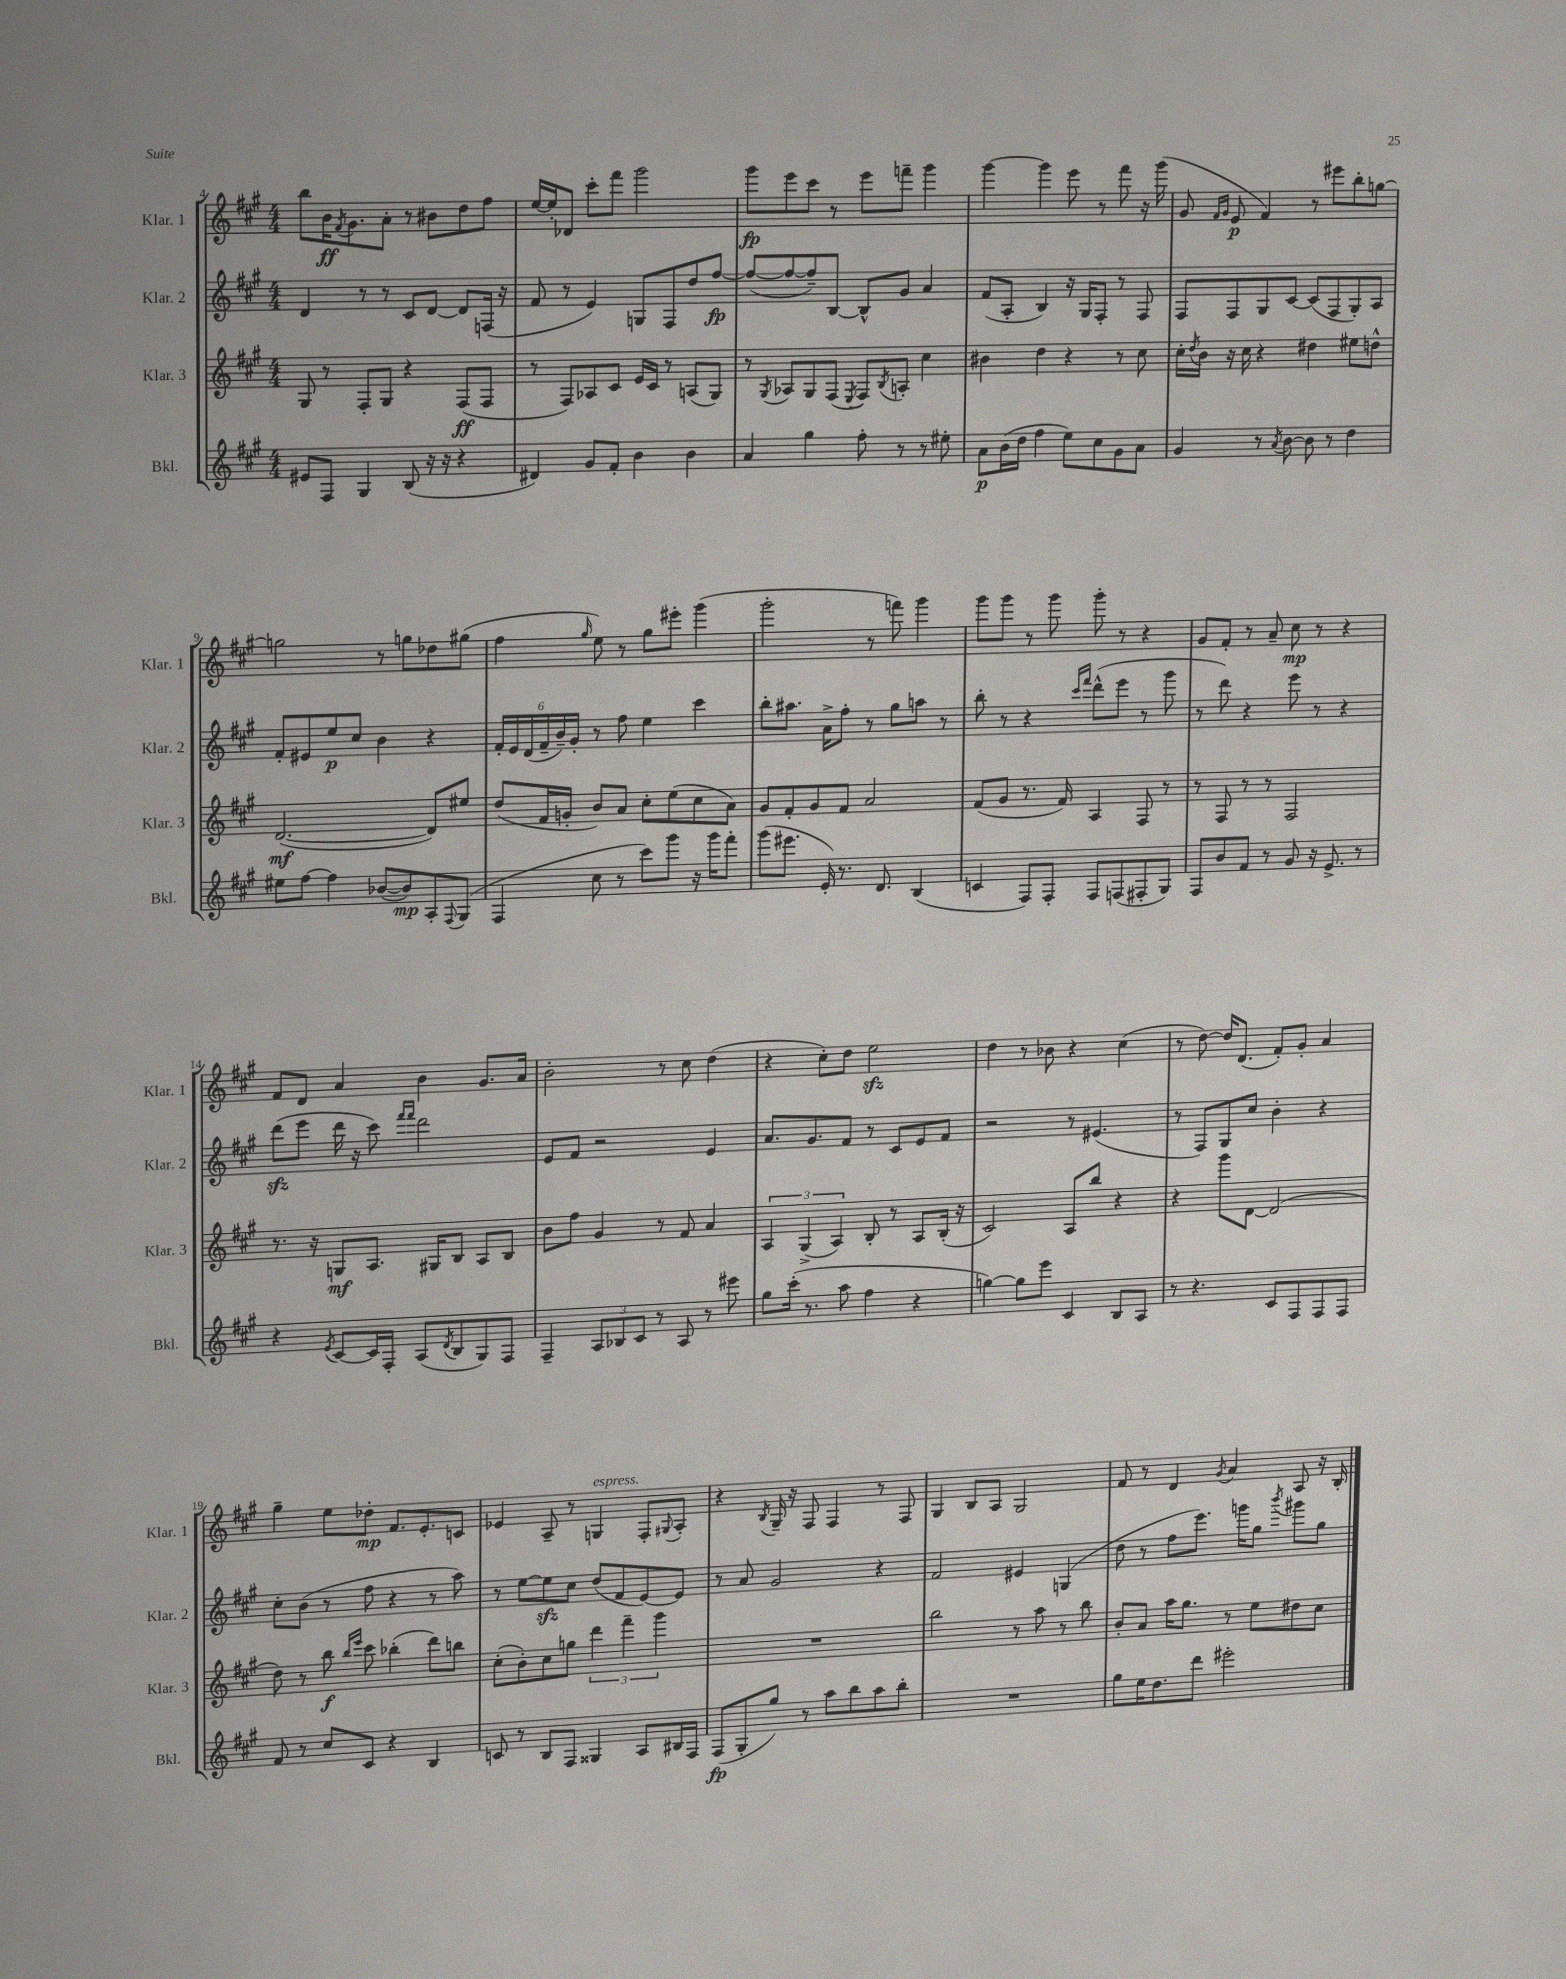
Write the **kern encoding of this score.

**kern	**dynam	**kern	**dynam	**kern	**dynam	**kern	**dynam
*part4	*part4	*part3	*part3	*part2	*part2	*part1	*part1
*staff4	*staff4	*staff3	*staff3	*staff2	*staff2	*staff1	*staff1
*I"Bkl.	*	*I"Klar. 3	*	*I"Klar. 2	*	*I"Klar. 1	*
*I'Bkl.	*	*I'Klar. 3	*	*I'Klar. 2	*	*I'Klar. 1	*
*clefG2	*	*clefG2	*	*clefG2	*	*clefG2	*
*k[f#c#g#]	*	*k[f#c#g#]	*	*k[f#c#g#]	*	*k[f#c#g#]	*
*M4/4	*	*M4/4	*	*M4/4	*	*M4/4	*
=4	=4	=4	=4	=4	=4	=4	=4
8e#X/L	.	8G#/	.	4d/	.	8bb\L	.
8F#/J	.	8r	.	.	.	16b\K	ff
.	.	.	.	.	.	8qf#/	.
.	.	.	.	.	.	8.g#\	.
4G#/	.	8F#'/L	.	8r	.	.	.
.	.	8G#/J	.	8r	.	8a'\J	.
(8B/	.	4r	.	8c#/L	.	8r	.
16r	.	.	.	[8d/J	.	8b#X\L	.
16r	.	.	.	.	.	.	.
4r	.	(8F#/L	ff	8d/L]	.	8dd\	.
.	.	8F#/J	.	(16Fn/Jk	.	8ff#\J	.
.	.	.	.	16r	.	.	.
=5	=5	=5	=5	=5	=5	=5	=5
4d#X/)	.	8r	.	8f#/	.	[16ee/LL	.
.	.	.	.	.	.	16ee'/J]	.
.	.	8F#/L)	.	8r	.	8d-X/J	.
8g#/L	.	8A-X/	.	4e/)	.	8ccc#'\L	.
8f#'/J	.	8c#/J	.	.	.	8fff#\J	.
4b\	.	16e/LL	.	8Gn/L	.	2ggg#\	.
.	.	16c#/JJ	.	.	.	.	.
.	.	8r	.	8F#/	.	.	.
4b\	.	(8An/L	.	8dd/	.	.	.
.	.	8G#/J)	.	[8ff#/J	fp	.	.
=6	=6	=6	=6	=6	=6	=6	=6
4a/	.	8r	.	(8ff#/L_	.	8ggg#\L	fp
.	.	8qG#/	.	.	.	.	.
.	.	8A-X/L	.	8ff#/_	.	8eee\	.
4gg#\	.	8G#/	.	8ff#~/])	.	8ccc#\J	.
.	.	(8F#/J	.	[8B/J	.	8r	.
.	.	8qE/	.	.	.	.	.
8ff#'\	.	8F#/L)	.	8B^^/L]	.	8eee\L	.
.	.	8qB/	.	.	.	.	.
8r	.	8An'/J	.	8g#/J	.	8fffn~\J	.
8r	.	4cc#\	.	4a/	.	4ggg#\	.
8ee#X'\	.	.	.	.	.	.	.
=7	=7	=7	=7	=7	=7	=7	=7
8a\L	p	4b#X\	.	(8f#/L	.	[4ggg#\	.
(16b\L	.	.	.	8A'/J	.	.	.
16dd\JJ	.	.	.	.	.	.	.
4ff#\	.	4dd\	.	4B/)	.	4ggg#\]	.
8ee\L)	.	4r	.	16r	.	8eee\	.
.	.	.	.	16G#/KL	.	.	.
8cc#\	.	.	.	8F#'/J	.	8r	.
8g#\	.	8r	.	8r	.	8fff#\	.
8a\J	.	8cc#\	.	8F#/	.	16r	.
.	.	.	.	.	.	(16ggg#\	.
=8	=8	=8	=8	=8	=8	=8	=8
4g#/	.	16cc#'\LL	.	8F#/L	.	8g#/	.
.	.	8qdd/	.	.	.	.	.
.	.	16b\JJ	.	.	.	.	.
.	.	.	.	.	.	16qqf#/LL	.
.	.	.	.	.	.	16qqg#/JJ	.
.	.	16r	.	8F#/	.	8e/	p
.	.	16cc#\	.	.	.	.	.
8r	.	4r	.	8G#/	.	4f#/)	.
8qa/	.	.	.	.	.	.	.
[8b\	.	.	.	[8c#/J	.	.	.
8b\]	.	4dd#X\	.	(8c#/L]	.	8r	.
8r	.	.	.	8F#/	.	8eee#X\L	.
4dd\	.	8ee#X\L	.	8G#'/)	.	8bb'\	.
.	.	8ddn^^\J	.	8A/J	.	[8ggn\J	.
!!LO:LB:g=z
=9	=9	=9	=9	=9	=9	=9	=9
8ee#X\L	.	([2.d/	mf	8f#'/L	.	2ggn\]	.
[8ff#\J	.	.	.	8e#X/	.	.	.
4ff#\]	.	.	.	8ee/	p	.	.
.	.	.	.	8cc#/J	.	.	.
([8b-X/L	.	.	.	4b\	.	8r	.
8b-/])	mp	.	.	.	.	8ggn\L	.
8A'/	.	8d/L])	.	4r	.	8dd-X\	.
8qqF#/	.	.	.	.	.	.	.
(8G#/J	.	8ee#X/J	.	.	.	(8gg#X\J	.
=10	=10	=10	=10	=10	=10	=10	=10
4F#/	.	(8dd/L	.	24f#'/LL	.	4ff#\	.
.	.	.	.	24e/	.	.	.
.	.	.	.	(24d/	.	.	.
.	.	16f#/L	.	24f#~/	.	.	.
.	.	.	.	24b~/)	.	.	.
.	.	16gn'/JJ	.	.	.	.	.
.	.	.	.	24g#'/JJ	.	.	.
.	.	.	.	.	.	16qqgg#/	.
8cc#\	.	8b/L)	.	8r	.	8ee\)	.
8r	.	8a/J	.	8ff#\	.	8r	.
8ccc#\L)	.	8cc#'\L	.	4ee\	.	8gg#\L	.
8ggg#\J	.	(8ee\	.	.	.	8eee#X'\J	.
16r	.	8cc#\	.	4ccc#\	.	(4ggg#\	.
16ggg#\KL	.	.	.	.	.	.	.
8fff#'\J	.	8a\J)	.	.	.	.	.
=11	=11	=11	=11	=11	=11	=11	=11
(8ggg#\L	.	8g#/L	.	8bb'\L	.	2ggg#'\	.
8.eee#X\J	.	8f#'/	.	8.aa#X\J	.	.	.
.	.	8g#/	.	.	.	.	.
16e'/)	.	.	.	16a^\KL	.	.	.
8.r	.	8f#/J	.	8ff#'\J	.	.	.
.	.	2a/	.	8r	.	8r	.
8.d/	.	.	.	.	.	.	.
.	.	.	.	8gg#\L	.	8fffn\)	.
(4B/	.	.	.	8aan\J	.	4ggg#\	.
.	.	.	.	8r	.	.	.
=12	=12	=12	=12	=12	=12	=12	=12
4cn/	.	(8f#/L	.	8bb'\	.	8ggg#\L	.
.	.	8g#/J	.	8r	.	8ggg#\J	.
8F#/L)	.	8.r	.	4r	.	8r	.
8F#'/J	.	.	.	.	.	8ggg#\	.
.	.	16f#/)	.	.	.	.	.
.	.	.	.	16qqccc#/LL	.	.	.
.	.	.	.	16qqfff#/JJ	.	.	.
8F#/L	.	4A/	.	(8ddd^^\L	.	8ggg#'\	.
(8Fn/	.	.	.	8eee\J	.	8r	.
8F#X'/	.	8F#/	.	8r	.	4r	.
8G#/J)	.	8r	.	8ggg#\	.	.	.
=13	=13	=13	=13	=13	=13	=13	=13
8F#/L	.	8r	.	8r	.	8g#/L	.
8b/	.	8F#/	.	8ddd\)	.	8f#'/J	.
8f#/J	.	8r	.	4r	.	8r	.
8r	.	8r	.	.	.	8a~/	.
8g#/	.	2F#/	.	8eee\	.	8cc#\	mp
16r	.	.	.	8r	.	8r	.
8.e^/	.	.	.	.	.	.	.
.	.	.	.	4r	.	4r	.
8r	.	.	.	.	.	.	.
!!LO:LB:g=z
=14	=14	=14	=14	=14	=14	=14	=14
4r	.	8.r	.	(8dddzz\L	.	8f#/L	.
.	.	.	.	8eee\J	.	8d/J	.
.	.	16r	.	.	.	.	.
8qe/	.	.	.	.	.	.	.
[8c#/L	.	8Gn/L	mf	16ddd\	.	4a/	.
.	.	.	.	16r	.	.	.
16c#/L]	.	8.A/J	.	8ccc#\)	.	.	.
16F#'/JJ	.	.	.	.	.	.	.
.	.	.	.	16qqfff#/LL	.	.	.
.	.	.	.	16qqfff#/JJ	.	.	.
(8A/L	.	.	.	2ddd\	.	4b\	.
.	.	16G#X/KL	.	.	.	.	.
8qd/	.	.	.	.	.	.	.
8B/	.	8B/J	.	.	.	.	.
8G#/)	.	8A/L	.	.	.	8.g#/L	.
8F#/J	.	8B/J	.	.	.	.	.
.	.	.	.	.	.	16a/Jk	.
=15	=15	=15	=15	=15	=15	=15	=15
4F#~/	.	8b\L	.	8e/L	.	2b'\	.
.	.	8ff#\J	.	8f#/J	.	.	.
12A/L	.	4g#/	.	2r	.	.	.
12B-X/	.	.	.	.	.	.	.
12c#/J	.	.	.	.	.	.	.
8r	.	8r	.	.	.	8r	.
8A/	.	8f#/	.	.	.	8cc#\	.
8r	.	4a/	.	4e/	.	(4dd\	.
8eee#X\	.	.	.	.	.	.	.
=16	=16	=16	=16	=16	=16	=16	=16
8gg#\L	.	6A/	.	8.a/L	.	4r	.
(16ccc#'\Jk	.	.	.	.	.	.	.
.	.	(6G#^/	.	.	.	.	.
8.r	.	.	.	8.g#/	.	.	.
.	.	.	.	.	.	8cc#'\L)	.
.	.	6A/)	.	.	.	.	.
8aa\	.	.	.	8f#/J	.	8dd\J	.
4ff#\	.	8B'/	.	8r	.	2eezz\	.
.	.	8r	.	8c#/L	.	.	.
4r	.	8A/L	.	8e/	.	.	.
.	.	(16B'/Jk	.	8f#/J	.	.	.
.	.	16r	.	.	.	.	.
=17	=17	=17	=17	=17	=17	=17	=17
[4ggn\)	.	2c#/)	.	2r	.	4dd\	.
8gg\L]	.	.	.	.	.	8r	.
8eee\J	.	.	.	.	.	8b-X\	.
4c#/	.	8A/L	.	8r	.	4r	.
.	.	8bb/J	.	(4.e#X/	.	.	.
8B/L	.	4r	.	.	.	(4cc#\	.
8A/J	.	.	.	.	.	.	.
=18	=18	=18	=18	=18	=18	=18	=18
8r	.	4r	.	8r	.	8r	.
4.r	.	.	.	8F#/L)	.	[8dd\)	.
.	.	8ggg#\L	.	8G#/	.	16dd/KL]	.
.	.	.	.	.	.	(8.d/J	.
.	.	[8d\J	.	8cc#/J	.	.	.
8c#/L	.	(2d/]	.	4b'\	.	8f#'/L)	.
8F#/	.	.	.	.	.	8g#'/J	.
8F#/	.	.	.	4r	.	4a/	.
8F#/J	.	.	.	.	.	.	.
!!LO:LB:g=z
=19	=19	=19	=19	=19	=19	=19	=19
8f#/	.	8dd\)	.	8cc#'\L	.	4gg#~\	.
8r	.	8r	.	(8b\J	.	.	.
8cc#/L	.	8bb\	f	8r	.	8ee\L	.
.	.	16qqbb/LL	.	.	.	.	.
.	.	16qqeee/JJ	.	.	.	.	.
8c#/J	.	8ccc#\	.	8ff#\	.	8dd-X'\J	mp
4r	.	(4bb-X'\	.	4r	.	8.f#/L	.
.	.	.	.	.	.	8.e'/	.
4B/	.	8ddd\L)	.	8r	.	.	.
.	.	8bbn\J	.	8aa\)	.	8cn/J	.
=20	=20	=20	=20	=20	=20	=20	=20
8cn/	.	(8cc#'\L	.	8r	.	4e-X/	.
8r	.	8b'\)	.	[8ee\L	.	.	.
8B/L	.	8cc#\	.	8eezz\]	.	8A~/	.
8F#/J	.	8ggn\J	.	8cc#\J	.	8r	.
!	!	!	!	!	!	!LO:TX:a:i:t=espress.	!
4G##X/	.	6ddd\	.	(8dd/L	.	4Gn/	.
.	.	.	.	8f#/	.	.	.
.	.	6fff#~\	.	.	.	.	.
8A/L	.	.	.	[8e/)	.	8F#'/L	.
.	.	6ggg#\	.	.	.	.	.
.	.	.	.	.	.	8qqG#X/	.
16B#X/L	.	.	.	8e/J]	.	8A'/J	.
16F#/JJ	.	.	.	.	.	.	.
=21	=21	=21	=21	=21	=21	=21	=21
(8F#/L	fp	1r	.	8r	.	4r	.
8G#'/	.	.	.	8a/	.	.	.
.	.	.	.	.	.	8qB/	.
8gg#/J)	.	.	.	2g#/	.	16G#~/	.
.	.	.	.	.	.	16r	.
8r	.	.	.	.	.	8F#/	.
8aa\L	.	.	.	.	.	4F#/	.
8bb\	.	.	.	.	.	.	.
8aa\	.	.	.	4r	.	8r	.
8bb'\J	.	.	.	.	.	8F#/	.
=22	=22	=22	=22	=22	=22	=22	=22
1r	.	2bb\	.	2f#/	.	4G#/	.
.	.	.	.	.	.	8B/L	.
.	.	.	.	.	.	8A/J	.
.	.	8r	.	4e#X/	.	2G#/	.
.	.	8aa\	.	.	.	.	.
.	.	8r	.	(4Gn/	.	.	.
.	.	8bb\	.	.	.	.	.
=23	=23	=23	=23	=23	=23	=23	=23
8gg#\L	.	8b'/L	.	8dd\	.	8f#/	.
16ee\K	.	8a/J	.	8r	.	8r	.
8.dd\	.	.	.	.	.	.	.
.	.	16aa\KL	.	8ff#\L	.	4d/	.
.	.	8.gg#\J	.	.	.	.	.
8ddd\J	.	.	.	8.eee\J)	.	.	.
.	.	.	.	.	.	8qg#/	.
2eee#X'\	.	8r	.	.	.	4a/	.
.	.	.	.	16gggn\KL	.	.	.
.	.	8ee\L	.	8gg#\J	.	.	.
.	.	.	.	8qbbb/	.	.	.
.	.	8dd#X\	.	8ggg#X\L	.	8A/	.
.	.	8cc#\J	.	8gg#\J	.	16r	.
.	.	.	.	.	.	16B'/	.
==	==	==	==	==	==	==	==
*-	*-	*-	*-	*-	*-	*-	*-
